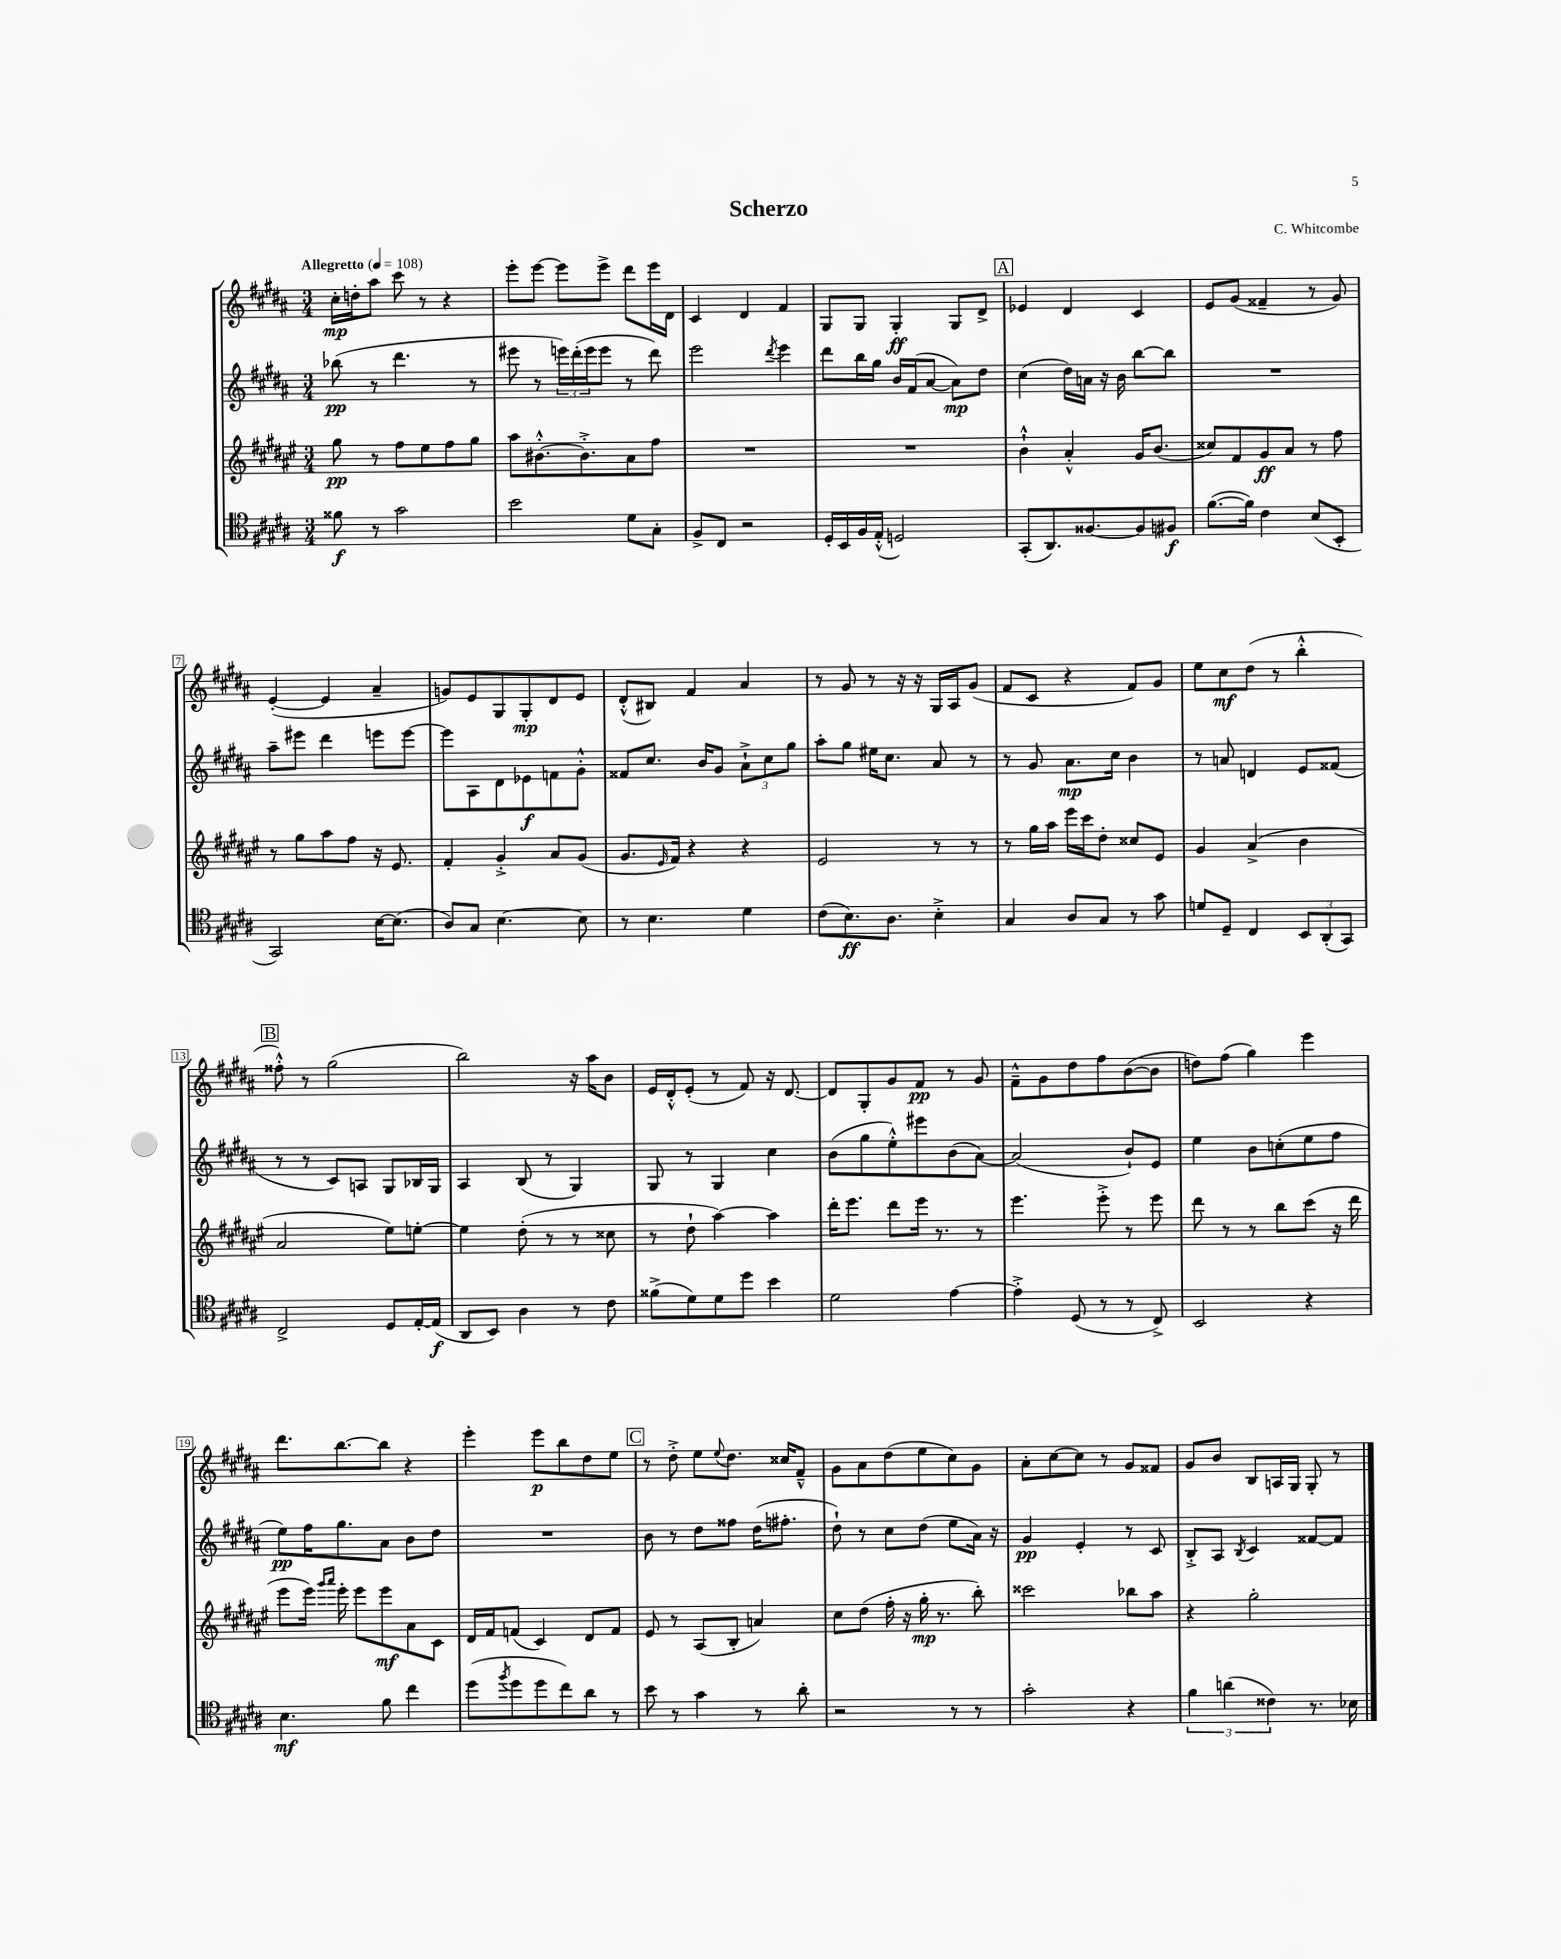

**kern	**kern	**kern	**kern
*staff4	*staff3	*staff2	*staff1
*clefC4	*clefG2	*clefG2	*clefG2
*k[f#c#g#d#a#]	*k[f#c#g#d#a#e#]	*k[f#c#g#d#a#]	*k[f#c#g#d#a#]
*M3/4	*M3/4	*M3/4	*M3/4
*MM108	*MM108	*MM108	*MM108
8f##	8gg#	(8bb-	16cc#'
.	.	.	16dd'
8r	8r	8r	8aa#
2g#	8ff#	4.ddd#	8ccc#
.	8ee#	.	8r
.	8ff#	.	4r
.	8gg#	8r	.
=	=	=	=
2b	8aa#	8eee#	8eee'
.	[8.b#'^^	8r	[8eee
.	.	24eee)	8eee]
.	.	(24ddd#'	.
.	8.b#'^]	.	.
.	.	24eee	.
.	.	8eee	8eee^
8d#	8a#	8r	8ddd#
8G#'	8ff#	8ddd#)	16eee
.	.	.	16d#
=	=	=	=
8F#^	2.r	2eee	4c#
8C#	.	.	.
2r	.	.	4d#
.	.	8qddd#	.
.	.	4eee	4f#
=	=	=	=
16D#'	2.r	8ddd#	8G#
16BB	.	.	.
16F#	.	16bb	8G#
(16E'^^	.	16gg#	.
2D)	.	16b	4G#'
.	.	(16f#	.
.	.	[8a#	.
.	.	8a#])	8G#
.	.	8dd#	8d#^
=	=	=	=
(8GG#'	4b`^^	(4cc#	4e-
8.AA#)	.	.	.
.	4a#'^^	16dd#)	4d#
[8.F##	.	16a	.
.	.	16r	.
.	.	16b	.
8F##]	16g#	[8bb	4c#
.	(8.b	.	.
8F#	.	8bb]	.
=	=	=	=
([8.f#	8cc##)	2.r	8e
.	8f#	.	(8g#
16f#])	.	.	.
4c#	8g#	.	4f##~
.	8a#	.	.
(8B	8r	.	8r
8BB'	8ff#	.	8g#)
=	=	=	=
2GG#)	8r	8aa#~	([4e'
.	8gg#	8eee#	.
.	8aa#	4ddd#	4e]
.	8ff#	.	.
[16B	16r	8eee	4a#~
(8.B]	8.e#	.	.
.	.	[8eee	.
=	=	=	=
8A#)	4f#'	8eee]	8g)
8G#	.	8A#	8e
[4.B	4g#'^	8d#	8G#
.	.	8e-	8G#'
.	8a#	8f	8d#
8B]	(8g#	8g#'^^	8e
=	=	=	=
8r	8.g#	8f##	(8d#'^^
4.B	.	8.cc#	8B#)
.	16qqe#	.	.
.	16f#)	.	.
.	4r	.	4f#
.	.	16b	.
.	.	8g#	.
4d#	4r	12a#`^	4a#
.	.	12cc#	.
.	.	12gg#	.
=	=	=	=
(8c#	2e#	8aa#'	8r
8.B)	.	8gg#	8g#
.	.	16ee#	8r
8.A#	.	8.cc#	.
.	.	.	16r
.	.	.	16r
4B'^	8r	8a#	16G#
.	.	.	16A#
.	8r	8r	(8g#
=	=	=	=
4G#	8r	8r	8f#
.	16gg#	8g#	8c#
.	16aa#	.	.
8A#	16eee#	8.a#	4r
.	16ccc#	.	.
8G#	8dd#'	.	.
.	.	16cc#	.
8r	8cc##	4b	8f#)
8g#	8e#	.	8g#
=	=	=	=
8d	4g#	8r	8ee
8D#~	.	8a	8cc#
4C#	(4a#^	4d	(8dd#
.	.	.	8r
12BB	4b	8e	4bb'^^
(12AA#'	.	.	.
.	.	(8f##	.
12GG#)	.	.	.
=	=	=	=
2C#^	2a#	8r	8ff##'^^)
.	.	8r	8r
.	.	8c#)	(2gg#
.	.	8A	.
8D#	8ee#)	8G#	.
[16E'	[8ee'	16B-	.
(16E]	.	16G#	.
=	=	=	=
8AA#	4ee]	4A#	2bb)
8BB)	.	.	.
4A#	(8dd#'	(8B	.
.	8r	8r	.
8r	8r	4G#)	16r
.	.	.	16aa#
8c#	8cc##	.	8b
=	=	=	=
(8f##^	8r	8G#	16e
.	.	.	16d#'^^
8d#)	8dd#`	8r	(8e'
8d#	[4aa#)	4G#	8r
8dd#	.	.	8f#)
4b	4aa#]	4cc#	16r
.	.	.	[8.d#
=	=	=	=
2d#	16ddd#'	(8b	8d#]
.	8.eee#	.	.
.	.	8gg#	8G#'
.	8ddd#	8ee'^^)	8g#
.	16eee#	8eee#	8f#
.	8.r	.	.
[4e	.	(8b	8r
.	8r	[8a#)	8g#
=	=	=	=
4e'^]	4.eee#	(2a#]	8f#~^^
.	.	.	8g#
(8D#	.	.	8dd#
8r	8eee#'^	.	8ff#
8r	8r	8b`)	([8b
8C#^)	8eee#	8e	8b]
=	=	=	=
2BB	8ddd#	4ee	8dd)
.	8r	.	(8ff#
.	8r	8b	4gg#)
.	8bb	(8cc'	.
4r	(8ccc#	8ee	4eee
.	16r	8ff#	.
.	16ddd#	.	.
=	=	=	=
4.B	8eee#	8ee)	8.ddd#
.	16eee#)	16ff#	.
.	16qqggg#	.	.
.	16qqaaa#	.	.
.	16eee#'	8.gg#	[8.bb
.	8eee#	.	.
8f#	8eee#	8a#	8bb]
4cc#	8a#	8b	4r
.	8c#	8dd#	.
=	=	=	=
(8dd#	16d#	2.r	4eee'
.	16f#	.	.
8qff#	.	.	.
8dd#	(8f	.	.
8dd#	4c#)	.	8eee
8cc#)	.	.	8bb
8a#	8d#	.	8dd#
8r	8f	.	8ee
=	=	=	=
8b	8e#	8b	8r
8r	8r	8r	8dd#'^
4g#	(8A#	8dd#	8ee
.	.	.	8qqee
.	8B'	8ff##	8.dd#
8r	4a)	(16dd#	.
.	.	8.ff#'	16cc##
8a#'	.	.	8f#~^^
=	=	=	=
2r	8cc#	8dd#`)	8g#
.	(8dd#	8r	8a#
.	16ff#'	8cc#	(8dd#
.	16r	.	.
.	16gg#'	(8dd#	8ee
.	8.r	.	.
8r	.	8ee	8cc#)
8r	8bb')	16a#)	8g#
.	.	16r	.
=	=	=	=
2g#'	2ccc##	4g#	8a#'
.	.	.	[8cc#
.	.	4e'	8cc#]
.	.	.	8r
4r	8bb-	8r	8g#
.	8aa#	8c#	8f##
=	=	=	=
6f#	4r	8B'^	8g#
.	.	8A#	8b
(6a	.	.	.
.	.	8qB	.
.	2gg#'	4c#	8B
6c##)	.	.	.
.	.	.	16A
.	.	.	16G#
8.r	.	[8f##	8G#'
.	.	8f##]	8r
16B-	.	.	.
==	==	==	==
*-	*-	*-	*-
